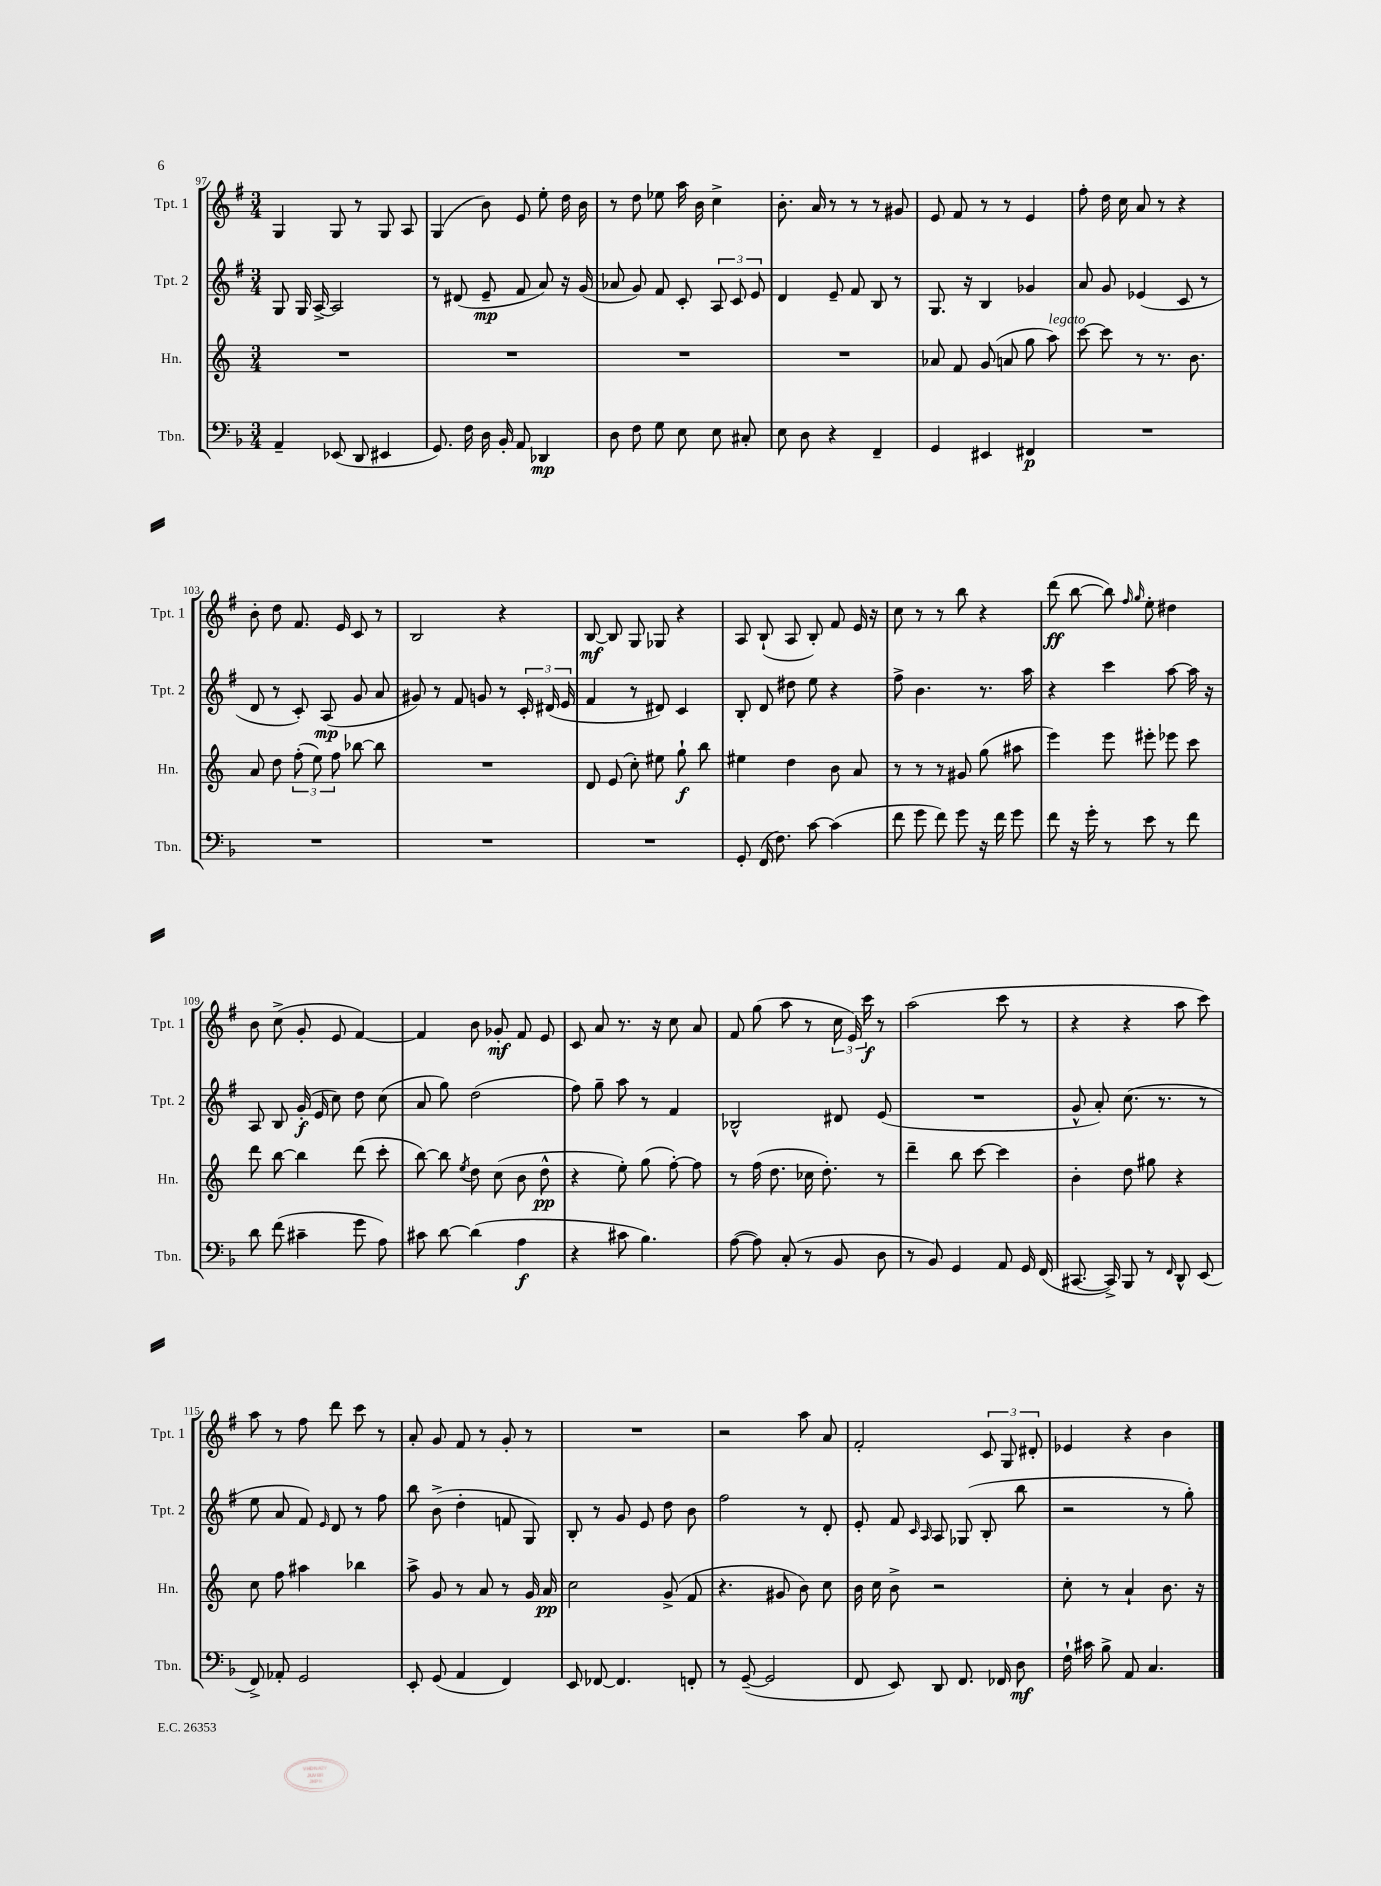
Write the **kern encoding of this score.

**kern	**kern	**kern	**kern
*staff4	*staff3	*staff2	*staff1
*clefF4	*clefG2	*clefG2	*clefG2
*k[b-]	*k[]	*k[f#]	*k[f#]
*M3/4	*M3/4	*M3/4	*M3/4
4AA~/	2.r	8G/	4G/
.	.	16G/	.
.	.	[16A^/	.
(8EE-/	.	2A/]	8G/
8DD/	.	.	8r
4EE#/	.	.	8G/
.	.	.	8A/
=	=	=	=
8.GG/)	2.r	8r	(4G/
.	.	(8d#/	.
16F\	.	.	.
16D\	.	8e~/	8b\)
16BB-'/	.	.	.
8AA/	.	8f#/	8e/
4DD-/	.	8a/)	8ee'\
.	.	16r	16dd\
.	.	(16g/	16b\
=	=	=	=
8D\	2.r	8a-/	8r
8F\	.	8g/)	8dd\
8G\	.	8f#/	8ee-\
8E\	.	8c'/	16aa\
.	.	.	16b\
8E\	.	12A/	4cc^\
.	.	12c/	.
8C#'/	.	.	.
.	.	12e/	.
=	=	=	=
8E\	2.r	4d/	8.b'\
8D\	.	.	.
.	.	.	16a/
4r	.	8e~/	8r
.	.	8f#/	8r
4FF~/	.	8B/	8r
.	.	8r	8g#/
=	=	=	=
4GG/	8a-/	8.G/	8e/
.	8f/	.	8f#/
.	.	16r	.
4EE#/	(8g/	4B/	8r
.	8a/	.	8r
4FF#/	8gg\	4g-/	4e/
.	8aa\)	.	.
=	=	=	=
2.r	[8ccc\	8a/	8ff#'\
.	8ccc\]	8g/	16dd\
.	.	.	16cc\
.	8r	(4e-/	8a/
.	8.r	.	8r
.	.	8c/	4r
.	8.b\	.	.
.	.	8r	.
=	=	=	=
2.r	8a/	8d/	8b'\
.	8dd\	8r	8dd\
.	(12ff'\	8c'/)	8.f#/
.	12ee\)	.	.
.	.	(8A/	.
.	12ff\	.	.
.	.	.	16e/
.	[8bb-\	8g/	8c/
.	8bb-\]	8a/	8r
=	=	=	=
2.r	2.r	8g#/)	2B/
.	.	8r	.
.	.	8f#/	.
.	.	8g/	.
.	.	8r	4r
.	.	24c'/	.
.	.	(24d#/	.
.	.	24e/	.
=	=	=	=
2.r	8d/	4f#/	[8B/
.	(8e/	.	8B/]
.	8cc'\)	8r	8G/
.	8ee#\	8d#/)	8G-/
.	8gg`\	4c/	4r
.	8bb\	.	.
=	=	=	=
8GG'/	4ee#\	8B'/	8A/
(16FF/	.	8d/	(8B`/
8.F\)	.	.	.
.	4dd\	8dd#\	8A/
[8c\	.	8ee\	8B'/)
(4c\]	8b\	4r	8f#/
.	8a/	.	16e/
.	.	.	16r
=	=	=	=
8f\	8r	8ff#^\	8cc\
8g\	8r	4.b\	8r
8f\)	8r	.	8r
8g\	8g#/	.	8bb\
16r	(8gg\	8.r	4r
16f\	.	.	.
8g\	8aa#\	.	.
.	.	16aa\	.
=	=	=	=
8f\	4eee\)	4r	(8ddd\
16r	.	.	[8bb\
16g'\	.	.	.
8r	8eee\	4ccc\	8bb\])
.	.	.	16qqff#/
.	.	.	16qqgg/
8e\	8eee#'\	.	8ee'\
8r	8eee-\	[8aa\	4dd#\
8f\	8ccc\	16aa\]	.
.	.	16r	.
=	=	=	=
8d\	8ddd\	8A/	8b\
(8f\	[8bb\	8B/	(8cc^\
4c#~\	4bb\]	(16g'/	8g'/
.	.	16e/	.
.	.	8cc\)	8e/
8g\	(8ddd\	8dd\	[4f#/)
8A\)	8ccc'\	(8cc\	.
=	=	=	=
8c#\	[8bb\)	8a/	4f#/]
[8d\	8bb\]	8gg\)	.
.	8qee/	.	.
(4d\]	8dd\	(2dd\	8b\
.	(8cc\	.	8g-'/
4A\	8b\	.	8f#/
.	8dd^^\	.	8e/
=	=	=	=
4r	4r	8ff#\)	8c/
.	.	8gg~\	8a/
8c#\	8ee'\)	8aa\	8.r
4.B-\)	(8gg\	8r	.
.	.	.	16r
.	[8ff'\)	4f#/	8cc\
.	8ff\]	.	8a/
=	=	=	=
([8A\	8r	2B-^^/	8f#/
8A\])	(16ff\	.	(8gg\
.	8.dd\	.	.
(8C'/	.	.	8aa\
8r	16cc-\	.	8r
.	8.dd'\)	.	.
8BB-/	.	8d#/	24cc\
.	.	.	24e/)
.	.	.	24ccc\
8D\	8r	(8e/	8r
=	=	=	=
8r	4ddd~\	2.r	(2aa\
8BB-/)	.	.	.
4GG/	8bb\	.	.
.	[8ccc\	.	.
8AA/	4ccc\]	.	8ccc\
16GG/	.	.	8r
(16FF/	.	.	.
=	=	=	=
[8.CC#/	4b'\	8g^^/	4r
.	.	8a'/)	.
16CC#^/])	.	.	.
8BBB-/	8dd\	(8.cc\	4r
8r	8gg#\	.	.
.	.	8.r	.
16qqFF/	.	.	.
8DD^^/	4r	.	8aa\
(8EE/	.	8r	8ccc\)
=	=	=	=
8FF^/)	8cc\	8ee\	8aa\
8AA-'/	8ff\	8a/	8r
2GG/	4aa#\	8f#/)	8ff#\
.	.	16qqe/	.
.	.	8d/	8ddd\
.	4bb-\	8r	8ccc\
.	.	8ff#\	8r
=	=	=	=
8EE'/	8aa^\	8bb\	8a'/
(8GG/	8g/	(8b^\	8g/
4AA/	8r	4dd'\	8f#/
.	8a/	.	8r
4FF/)	8r	8f/	8g'/
.	16g/	8G/)	8r
.	16a/	.	.
=	=	=	=
8EE/	2cc\	8B'/	2.r
[8FF-/	.	8r	.
4.FF-/]	.	8g/	.
.	.	8e/	.
.	(8g^/	8dd\	.
8FF'/	8f/	8b\	.
=	=	=	=
8r	4.r	2ff#\	2r
([8GG~/	.	.	.
2GG/]	.	.	.
.	8g#/	.	.
.	8b\)	8r	8aa\
.	8cc\	8d'/	8a/
=	=	=	=
8FF/	16b\	8e'/	2f#'/
.	16cc\	.	.
8EE/)	8b^\	8f#/	.
.	.	16qqc/	.
.	.	16qqA/	.
8DD/	2r	8A/	.
8.FF/	.	(8G-/	.
.	.	8B'/	12c/
16FF-/	.	.	.
.	.	.	12G/
8D\	.	8bb\	.
.	.	.	12d#'/
=	=	=	=
16F`\	8cc'\	2r	4e-/
16c#\	.	.	.
8B-^\	8r	.	.
8AA/	4a`/	.	4r
4.C/	.	.	.
.	8.b\	8r	4b\
.	.	8gg'\)	.
.	16r	.	.
==	==	==	==
*-	*-	*-	*-
